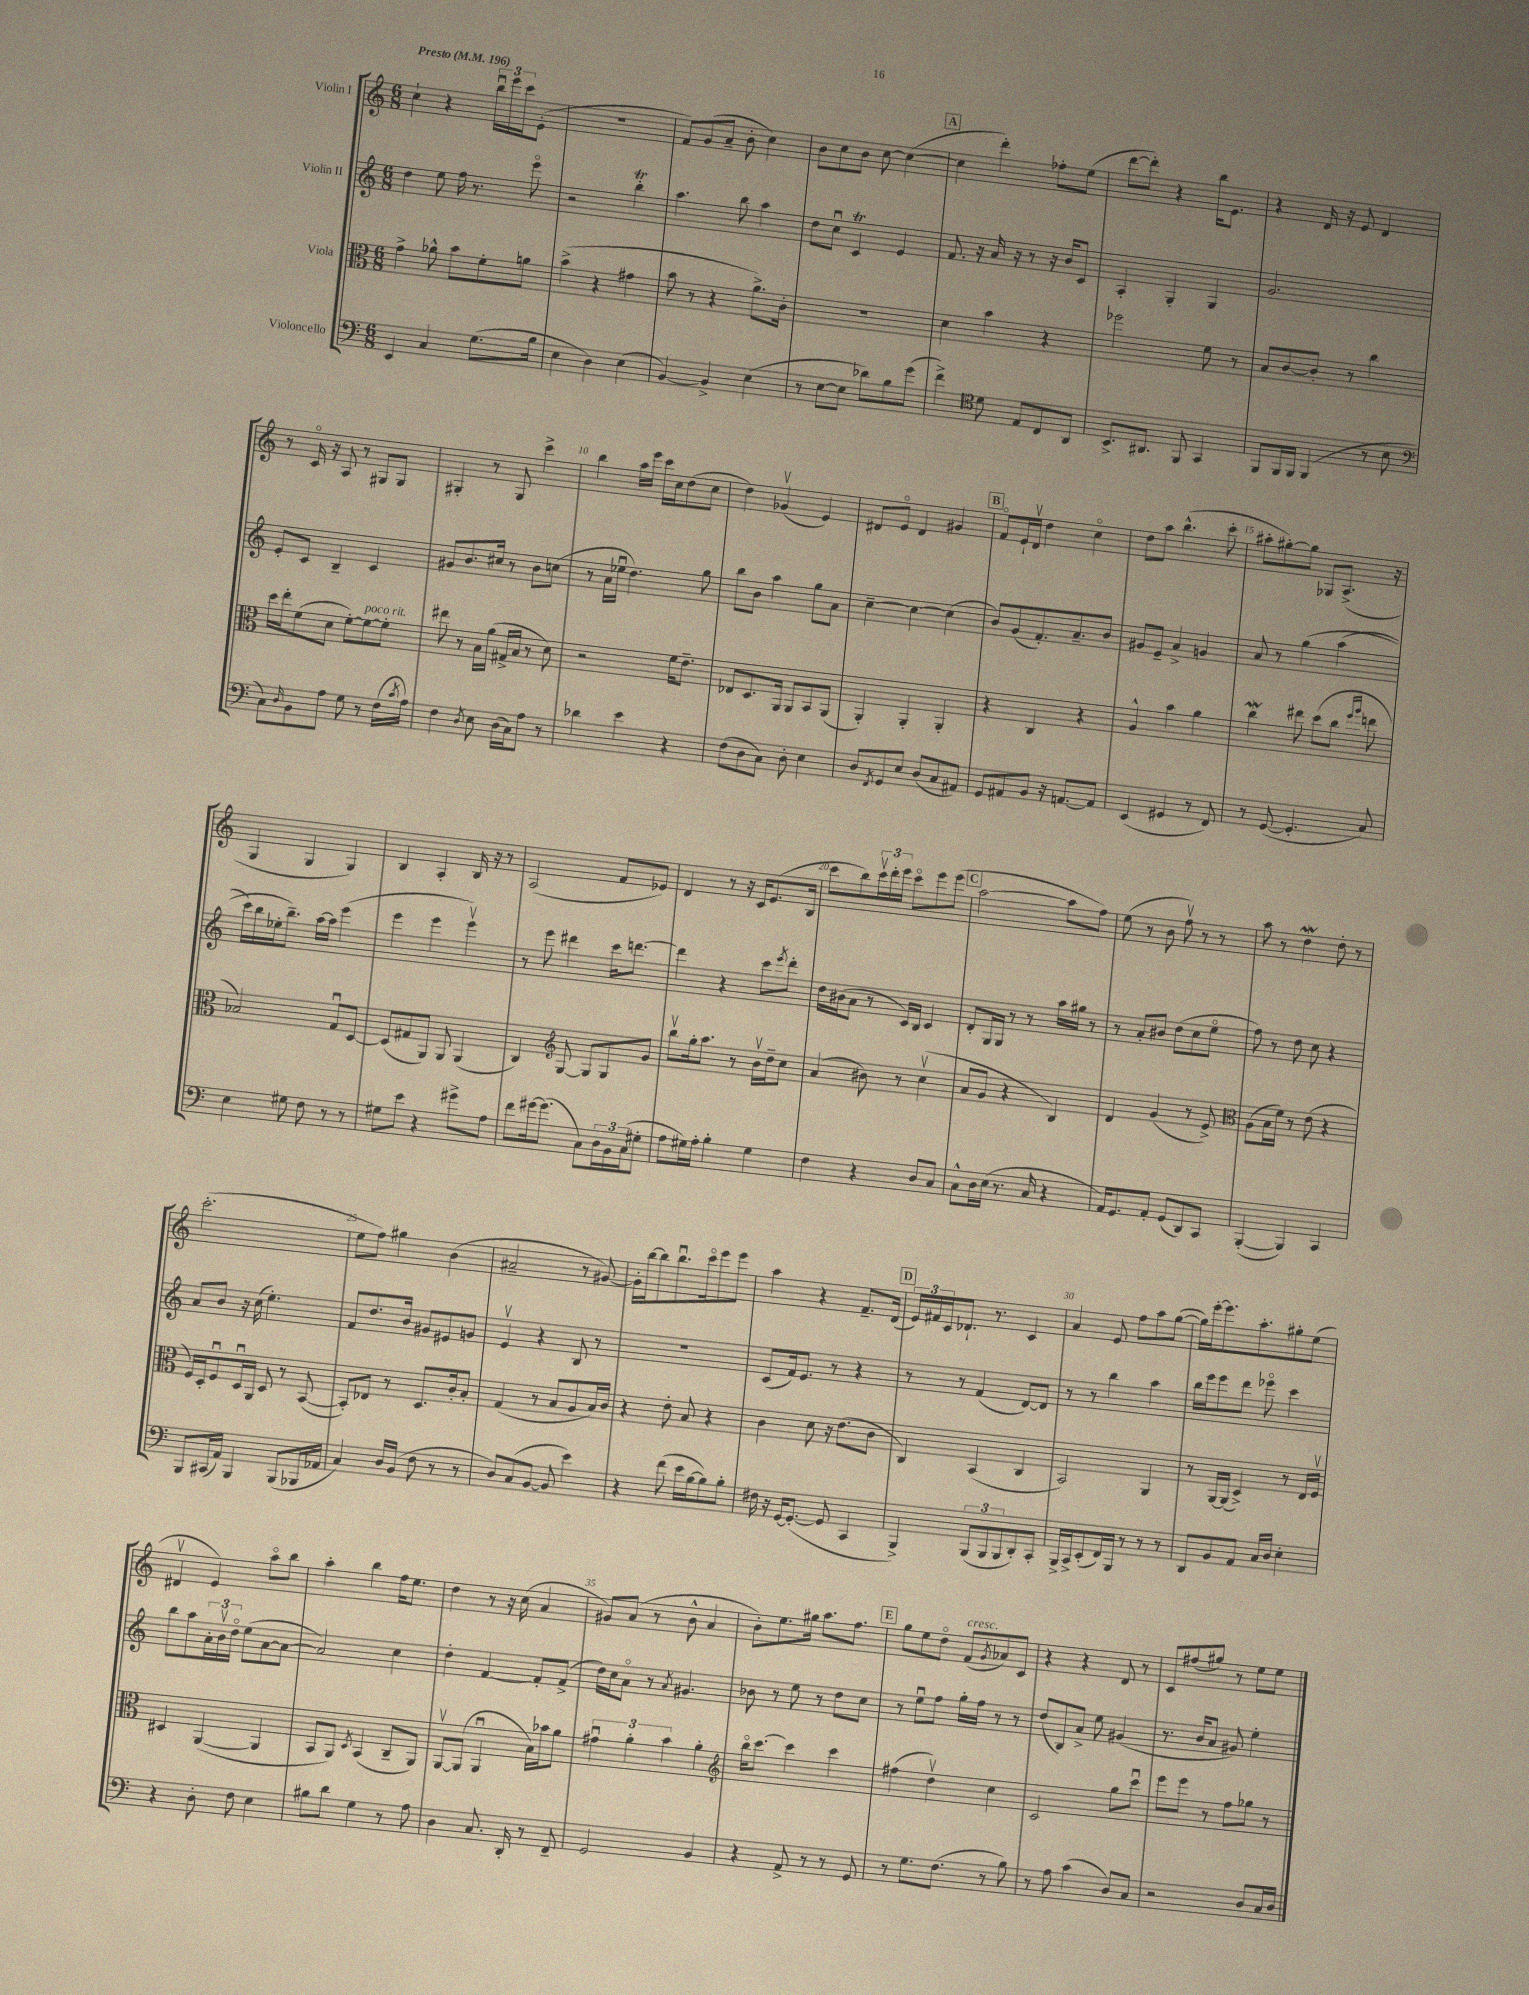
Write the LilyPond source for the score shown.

<<
\new StaffGroup <<
\new Staff = "s0" \with { instrumentName = "Violin I" } {
    \clef treble \key c \major \numericTimeSignature \time 6/8 \tempo "Presto" 4 = 196
    c''4-! r4 \tuplet 3/2 { b''16\downbow e'''16 c'''16 } e'8-.( |
    R2. |
    f'8) g'8( a'8-- b'8-. c''4) |
    b'8 c''8 b'8 c''8~ c''4~( |
    \mark \markup { \box "A" } c''4 d'''4-.) fes''8-. e''8( |
    d'''8~ d'''8-.) r4 b''16 e'8. |
    r4 d'16 r16 e'8 d'4 |
    r8 c'16\flageolet r16 a8 r8 gis8 gis8 |
    gis4-. r8 gis8 c'''4-> |
    b''4 a''16 e'''16 c'''16 c''16 d''8( c''8 |
    d''4) ges'4\upbow( e'4) |
    dis'8 e'8\flageolet dis'4 gis'4 |
    \mark \markup { \box "B" } f'8\flageolet e'16-! d'16\upbow d''4 c''4\flageolet |
    d''8 a''8 b''4.-^( c'''8-. |
    ais''8-. gis''8~-.) gis''8 ges8 a8.->( r16 |
    g4 g4 g4) |
    b4 a4-. b16 r16 r8 |
    a2( f'8 ees'8) |
    d'4 r8 r16 c'16 e'8.( b16 |
    c'''8 b''8) \tuplet 3/2 { c'''16\upbow d'''16-. e'''16 } c'''8\flageolet e'''8 e'''8( |
    \mark \markup { \box "C" } a''2~ a''8 f''8) |
    e''8( r8 b'8 f''8\upbow) r8 r8 |
    a''8 r8 d''4\mordent d''8-. r8 |
    c'''2.-.( |
    e''8 f''8) gis''4 b'4( |
    ais'2-- r8 gis'8~) |
    gis'16-. b''16~ b''8 b''8.\downbow c'''16\flageolet e'''8 e'''8 |
    a''4 r4 f'8.-- d'16( |
    \mark \markup { \box "D" } \tuplet 3/2 { e'16) fis'16 c'16 } des'8.-! r8. c'4 |
    a'4 e'8 f''8 a''8 g''8~( |
    g''16) e'''16~-. e'''8. a''8.-. gis''8-. e''8( |
    dis'4\upbow e'4) a''8\flageolet b''8 |
    a''4-. b''4 f''16 e''8. |
    d''4 r8 r16 c''16( a'4 |
    gis'8) a'8( r8 b'8-^ a'4 |
    b'8-.) e''8. gis''16 a''8. f''8. |
    \mark \markup { \box "E" } g''8 e''8 d''8\flageolet f'8^\markup { \italic "cresc." }( \acciaccatura { g'8 } aes'8) c'8 |
    r4 r4 d'8 r8 |
    c'8 fis''8( gis''8) r8 e''8 e''8 \bar "|." |
}
\new Staff = "s1" \with { instrumentName = "Violin II" } {
    \clef treble \key c \major \numericTimeSignature \time 6/8
    d''4 e''8 f''16 r8. e'''8\flageolet |
    r2 b''4-.\trill |
    a''4. b''8 a''4 |
    d''8 c''8\downbow c'4\trill e'4 |
    \mark \markup { \box "A" } f'8. r16 a'16 r16 r8 r16 b'16 c'8 |
    a4-. g4-. g4 |
    g'2. |
    e'8-. c'8 b4-- c'4 |
    gis'8 b'8. cis''16 r8 b'8 c''8( |
    r8 a'16 ees''16\downbow d''4.) g''8 |
    b''8 b'8 a''4 g''8 a'8 |
    c''4~-- c''4~ c''4( |
    \mark \markup { \box "B" } b'8) g'8( f'8.-.) a'8.-- b'8 |
    gis'8 e'8-- a'4-> g'4 |
    a'8 r8 g''4\( a''4( |
    c'''16) b''16 ees''16-. b''8.--\) a''16~ a''16 e'''4( |
    e'''4 e'''4 e'''4\upbow) |
    r8 e'''8 dis'''4 c'''16 d'''8.~ |
    d'''4 r4 c'''8 \acciaccatura { e'''8 } d'''8-. |
    d''16 bis'16( a'8 r8 c'16) b16 c'4 |
    \mark \markup { \box "C" } d'8-. g16 g16 r8 r8 a''16 gis''16 r8 |
    r8 a'8-. bis'8 d''8( c''8 e''8\flageolet |
    f''8) r8 d''8 c''8 r4 |
    a'8 b'8 r16 c''16( e''4.-.) |
    f'8 d''8. b'16 gis'8 eis'8 g'8 |
    e'4\upbow r4 b8 r8 |
    R2. |
    c'8( f'16) e'8. r8 r4 |
    \mark \markup { \box "D" } r8 r8 f'4( d'8~) d'8 |
    r8 r8 b''4 a''4 |
    b''16 e'''16 e'''8 d'''8 ees'''8\flageolet c'''4 |
    b''8 a''8 \tuplet 3/2 { a'16-. b'16\upbow d''16\flageolet } e''8( a'8~ a'8~ |
    a'2) c''4 |
    d''4-. f'4~ f'8-. f'8->( |
    d''16) c''16 a'8\flageolet r8 \acciaccatura { a'8 } gis'4. |
    bes'8 r8 e''8 r8 d''8 c''8 |
    \mark \markup { \box "E" } r8 e''8\downbow f''8 g''16-. f''16 r8 r8 |
    d''8( b8) a'8-> e''8 gis'4( |
    r8. b'16 a'8 gis'8) e''4-. \bar "|." |
}
\new Staff = "s2" \with { instrumentName = "Viola" } {
    \clef alto \key c \major \numericTimeSignature \time 6/8
    g'4-> aes'8-^ b'8 f'8-. a'8 |
    b'4->( r4 gis'4 |
    b'8 r8 r4 a'8.->) c'16-. |
    R2. |
    \mark \markup { \box "A" } d'4 b'4 r4 |
    fes''2 f'8 r8 |
    b8 c'8~ c'8-. r8 c''4 |
    d''16 e''16-. f'8( d'8 f'8~-.) f'8~^\markup { \italic "poco rit." } f'8-. |
    eis''8 r8 b16 a'16( gis16-> b16 r8 d'8) |
    r2 f'16 e'8.-- |
    ees8 d8. a,16 a,8 b,8 a,8( |
    a,4-.) a,4-. a,4-. |
    \mark \markup { \box "B" } r4 c4 r4 |
    a4-^ b'4 a'4 |
    c''4\mordent eis''8 d''8( c''8 \grace { f''16 a''16 } e''8 |
    bes2) g8\downbow d8~ |
    d8( gis8 a,8) a,8 a,4( |
    c4) \clef treble g8~ g8 g8 g'8 |
    b''8\upbow g''16-. a''8. r8 b'16\upbow d''16-- c''8 |
    a'4( bis'8) r8 c''4\upbow( |
    \mark \markup { \box "C" } a'8 g'8 r4 b4) |
    d'4 g'4( r8 e'8->) |
    \clef alto a8( b16 f'16) r8 e'8( r4 |
    f16) d16-. f8\downbow d16\downbow a,16 d8 r8 b,8~( |
    b,8-.) ees8 r8 d8. c'16-. b8-. |
    g4( r8 b8 a8 b16) c'16 |
    r4 e'8-. b8 r4 |
    c'4 d'8 r16 e'8.( c'8 |
    \mark \markup { \box "D" } c4) b,4( c4 |
    b,2) a,4 |
    r8 a,16~ a,16( d4->) r8 e16 f16\upbow |
    dis4 a,4~( a,4 |
    b,8 a,8) \acciaccatura { d8 } b,4( c8-- a,8) |
    a,8~\upbow a,8( a,4\downbow b16) bes'16 a'8 |
    \tuplet 3/2 { gis'4\downbow a'4-. b'4 } a'4-. |
    \clef treble b''16\flageolet c'''8.~ c'''4 c'''4 |
    \mark \markup { \box "E" } fis''4( d''4\upbow) c''4 |
    c'2 g''8 c'''8\downbow |
    e'''8 e'''8 r8 f''8 ges''8 r8 \bar "|." |
}
\new Staff = "s3" \with { instrumentName = "Violoncello" } {
    \clef bass \key c \major \numericTimeSignature \time 6/8
    e,4 c4 g8.( b16 |
    e4 d4) e4( |
    b,4~) b,4-> e4( |
    r8 e8~ e8 des'8) b8 g'8( |
    \mark \markup { \box "A" } f'4->) \clef tenor d'8 e8 c8 a,8 |
    b,8.-> ais,8. f,8 g,4 |
    f,8 f,16 f,16 f,4( r8 b8 |
    \clef bass c8) \grace { d16 } b,8 a8 g8 r8 f16( \acciaccatura { c'8 } a16) |
    f4 \acciaccatura { d8 } e8 d16( c16) a8 r8 |
    des'4 e'4 r4 |
    f8( d8 c8) d8-. e4 |
    d8 \acciaccatura { f,8 } g,8 e8 d8( c8 ais,8) |
    \mark \markup { \box "B" } g,8 ais,8 b,8 r16 a,8.~ a,8 |
    e,4( gis,4 r8 f,8) |
    r8 g,8~( g,4.-. c8) |
    e4 gis8 f8 r8 r8 |
    gis8 e'8 r4 gis'8-> a8 |
    f'8 gis'16~ gis'8.( c8) \tuplet 3/2 { d16 b,16 c16( } gis8-. |
    a8 gis16) a16-. b4-. gis4 |
    f4 r4 d8 c8 |
    \mark \markup { \box "C" } c8-^ d16 e16( r8. c16 r4 |
    a,16) g,8. a,8-. g,8( d,8) c,8 |
    b,,4~-.( b,,4) c,4 |
    b,,8 cis,16( a,16) b,,4 b,,8( bes,,16 aes,16 |
    c4) d16 b,16( f8 r8 r8 |
    d8) c8( b,8~ b,8 e'4) |
    r4 f'8( e'16 b16~ b8) b8-. |
    fis16 r16 g,16~ g,8.~-.( g,8 c,4 |
    \mark \markup { \box "D" } b,,4->) \tuplet 3/2 { b,,8( b,,8 b,,8 } d,8-.) c,8-. |
    b,,16-> c,16-> e,8-.( f,16) b,,16 r8 r8 r8 |
    d,8 b,8 a,8 c16 d16 e4-. |
    r4 d8-. f8 e4 |
    bis8 d'8 g4 r8 a8 |
    d4 c8. d,16-. r8 f,8-- |
    g,2 b,4 |
    r4 a,8-> r8 r8 g,8 |
    \mark \markup { \box "E" } r8 g8. f8.( r8 b8) |
    r8 a8 c'4( d8) c8 |
    r2 d8 c16 d16 \bar "|." |
}
>>
>>
\layout { \context { \Score \override BarNumber.break-visibility = ##(#f #t #t) barNumberVisibility = #(every-nth-bar-number-visible 5) } }
